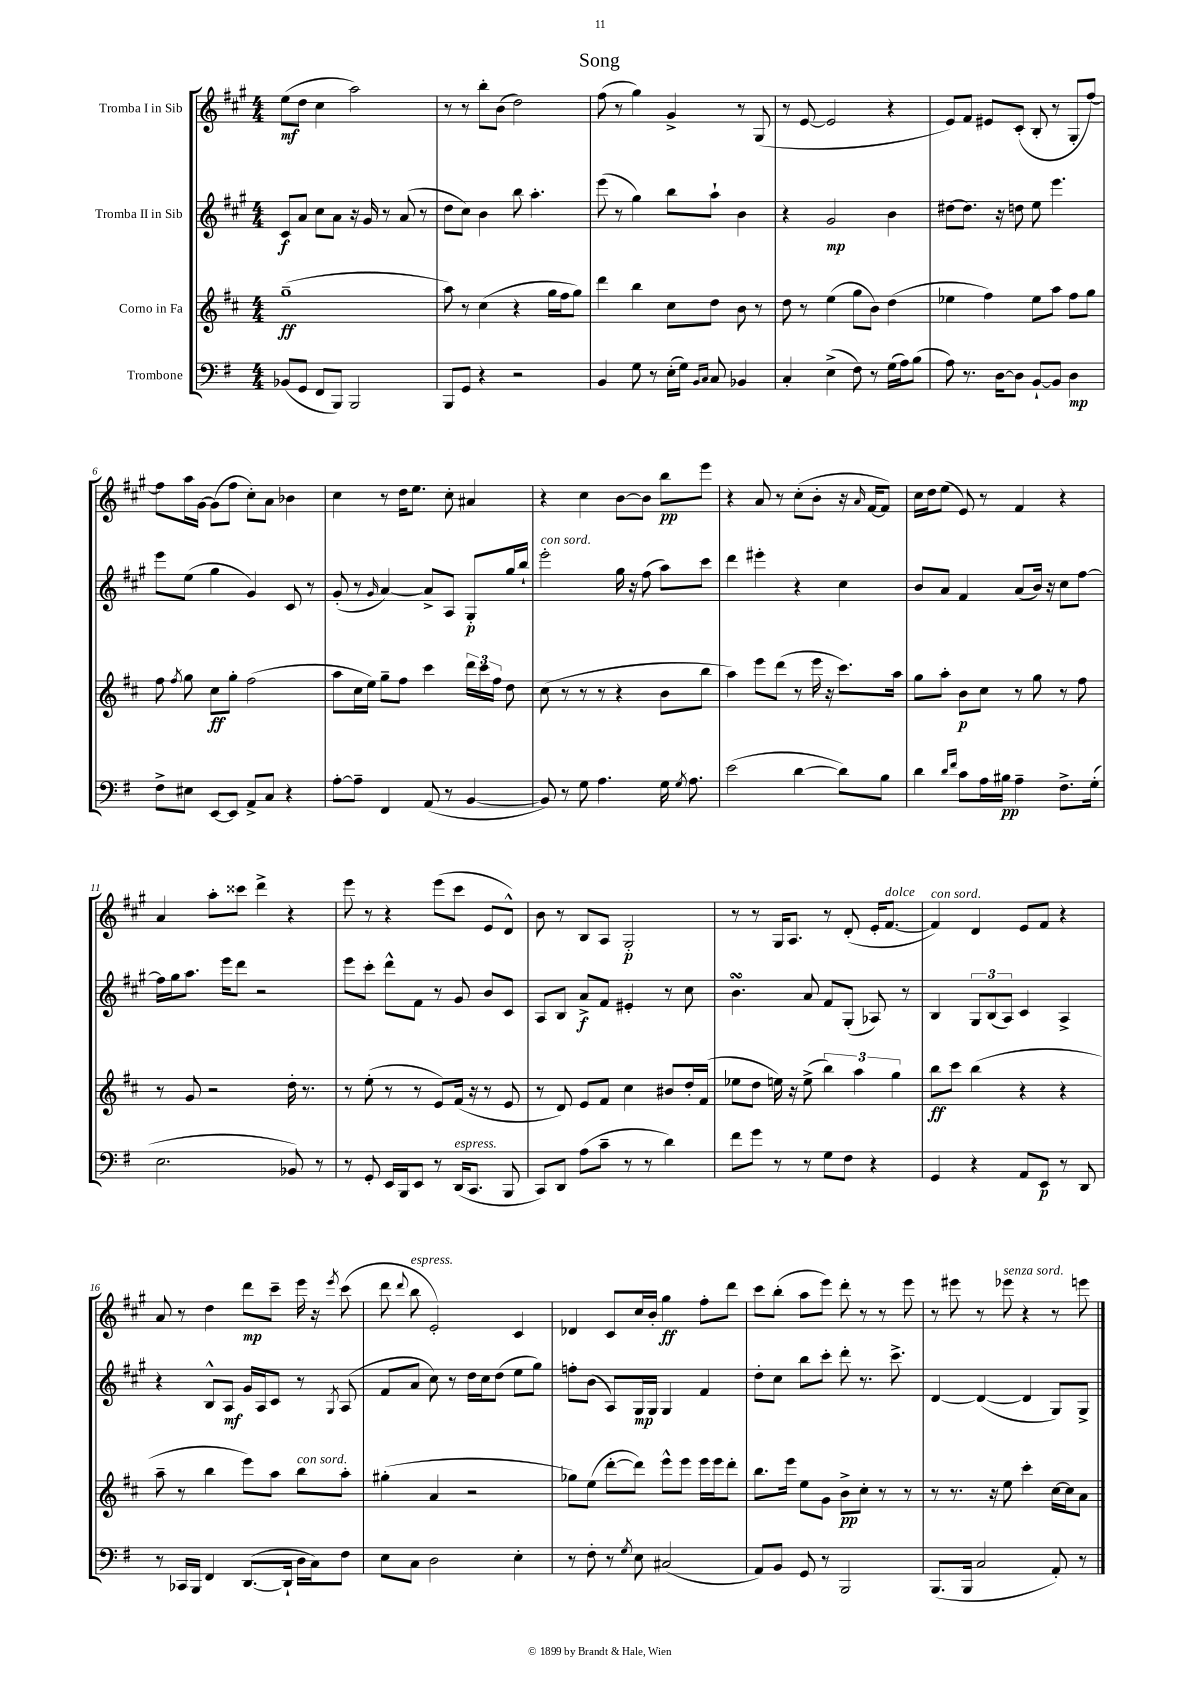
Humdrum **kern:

**kern	**kern	**kern	**kern
*staff4	*staff3	*staff2	*staff1
*clefF4	*clefG2	*clefG2	*clefG2
*k[f#]	*k[f#c#]	*k[f#c#g#]	*k[f#c#g#]
*M4/4	*M4/4	*M4/4	*M4/4
(8BB-	(1gg~	8c#	(8ee
8GG	.	8a	8dd
8FF#	.	8cc#	4cc#
8BBB)	.	8a	.
2BBB	.	16r	2aa)
.	.	16g#	.
.	.	8r	.
.	.	(8a	.
.	.	8r	.
=	=	=	=
8BBB	8aa)	8dd	8r
8GG	8r	8cc#)	8r
4r	(4cc#	4b	8bb'
.	.	.	(8b
2r	4r	8bb	2dd)
.	.	4.aa'	.
.	16gg	.	.
.	16ff#	.	.
.	8gg)	.	.
=	=	=	=
4BB	4ddd	(8eee	(8ff#
.	.	8r	8r
8G	4bb	4gg#)	4gg#)
8r	.	.	.
(16E'	8cc#	8bb	4g#^
16G)	.	.	.
16qqBB	.	.	.
16qqC	.	.	.
8C	8dd	8aa`	.
4BB-	8b	4b	8r
.	8r	.	(8G#
=	=	=	=
4C'	8dd	4r	8r
.	8r	.	[8e
(4E^	(4ee	2g#	2e]
8F#)	8gg	.	.
8r	8b)	.	.
(16G	(4dd	4b	4r
16A)	.	.	.
(8B	.	.	.
=	=	=	=
8A)	4ee-	[8dd#	8e)
8.r	.	8.dd#]	8f#
.	4ff#)	.	8e#
[16D	.	16r	.
8D]	.	8dd	(8c#'
[8BB`	8ee-	8ee	8B'
8BB]	8aa	4.eee	8r
4D	8ff#	.	8G#'
.	8gg	.	[8ff#)
=	=	=	=
8F#^	8ff#	8eee	8ff#]
.	8qff#	.	.
8E#	8gg	(8ee	16aa
.	.	.	[16g#
[8EE	8cc#	4gg#	(8g#]
8EE]	8gg'	.	8ff#
8AA^	(2ff#	4g#)	8cc#')
8C	.	.	8a
4r	.	8c#	4b-
.	.	8r	.
=	=	=	=
[8A'	8aa	(8g#'	4cc#
8A~]	16cc#	8r	.
.	16ee)	.	.
.	.	16qqg#	.
4FF#	8gg~	[4a)	8r
.	8ff#	.	16dd
.	.	.	8.ee
(8AA	4ccc#	8a^]	.
8r	.	8A	8cc#'
[4BB	24ddd	8G#'	4a#
.	24ccc#	.	.
.	24ff#	.	.
.	8dd	16gg#	.
.	.	16bb`	.
=	=	=	=
8BB])	(8cc#	2eee'	4r
8r	8r	.	.
8G	8r	.	4cc#
4.A	8r	.	.
.	4r	16gg#	[8b
.	.	16r	.
.	.	(8ff#	8b]
16G	8b	8aa)	8bb
8qG	.	.	.
8.A	.	.	.
.	8bb	8ccc#	8eee
=	=	=	=
(2e	4aa)	4ddd	4r
.	8eee	4eee#'	8a
.	(8ddd	.	8r
[4d	8r	4r	(8cc#'
.	16eee	.	8b'
.	16r	.	.
8d])	8.ccc#)	4cc#	16r
.	.	.	16qqa
.	.	.	[16f#
8B	.	.	8f#])
.	16aa	.	.
=	=	=	=
4d	8gg	8b	16cc#
.	.	.	16dd
.	8aa'	8a	(8ee
16qqd	.	.	.
16qqf#	.	.	.
8c	8b	4f#	8e)
16A	8cc#	.	8r
16B#	.	.	.
4A~	8r	(8a	4f#
.	8gg	16b)	.
.	.	16r	.
8.F#^	8r	8cc#	4r
.	8ff#	[8ff#	.
(16G'	.	.	.
=	=	=	=
2.E	8r	16ff#]	4a
.	.	16gg#	.
.	8g	8.aa	.
.	2r	.	8aa'
.	.	16eee	.
.	.	8ddd	8ccc##
.	.	2r	4ddd^
8BB-)	16dd'	.	4r
.	8.r	.	.
8r	.	.	.
=	=	=	=
8r	8r	8eee	8eee
8GG'	(8ee'	8ccc#'	8r
16EE	8r	8ddd^^	4r
16BBB	.	.	.
8EE	8r	8f#	.
8r	8e)	8r	(8eee
(16DD	(16f#	8g#	8ccc#
8.CC	16r	.	.
.	8r	8b	8e
8BBB	8e	8c#	8d^^)
=	=	=	=
8CC)	8r	8A	8b
8DD	8d)	8B	8r
(8A	8e	8a^	8B
8c~	8f#	8f#	8A
8r	4cc#	4e#'	2G#'
8r	.	.	.
4d)	8b#	8r	.
.	16dd'	8cc#	.
.	(16f#	.	.
=	=	=	=
8f#	8ee-	4.b	8r
8g	8dd	.	8r
8r	16ee)	.	16G#
.	16r	.	8.A
8r	(8ee^	8a	.
8G	6bb)	8f#	8r
8F#	.	(8G#'	(8d'
.	6aa	.	.
4r	.	8A-)	16e'
.	.	.	[8.f#
.	6gg	.	.
.	.	8r	.
=	=	=	=
4GG	8bb	4B	4f#])
.	8ccc#	.	.
4r	(4bb	12G#	4d
.	.	(12B	.
.	.	12A)	.
8AA	4r	4c#	8e
8EE	.	.	8f#
8r	4r	4A^	4r
8DD	.	.	.
=	=	=	=
8r	8aa~	4r	8a
16CC-	8r	.	8r
16BBB	.	.	.
4FF#	4bb	8B^^	4dd
.	.	8A	.
([8.DD	8eee)	16g#	8ddd
.	.	16A	.
.	8aa	8c#	8ccc#~
16DD`]	.	.	.
16D	8bb	8r	16eee
16C)	.	.	16r
.	.	8qG#	8qeee
8F#	8aa'	(8A	(8ccc#
=	=	=	=
8E	(4gg#'	8f#	8ddd
.	.	.	8qqddd
8C	.	8a	8bb
2D	4a	8cc#)	2e')
.	.	8r	.
.	2r	16dd	.
.	.	16cc#	.
.	.	(8dd	.
4E'	.	8ee	4c#
.	.	8gg#)	.
=	=	=	=
8r	8gg-)	8ff'	4d-
8F#'	(8ee	(8b	.
8r	[8ddd'	8A)	8c#
8qG	.	.	.
8E	8ddd])	16G#	16cc#
.	.	16G#	16b'
(2C#	8eee^^	4G#	4gg#
.	8eee	.	.
.	16eee	4f#	8ff#'
.	16eee	.	.
.	8ddd'	.	8ddd
=	=	=	=
8AA)	8.bb	8dd'	8ccc#
8BB	.	8cc#	(8bb'
.	16eee	.	.
8GG	8ee	8bb	8aa
8r	8g	8ccc#'	8eee)
2BBB	8b^	8ddd'	8ddd'
.	8cc#'	8.r	8r
.	8r	.	8r
.	.	8.ccc#^	.
.	8r	.	8eee
=	=	=	=
(8.BBB	8r	[4d	8r
.	8.r	.	8eee#
16BBB	.	.	.
2C	.	(4d_	8r
.	16r	.	.
.	8ee	.	8eee-
.	4ccc#'	4d]	4r
8AA')	[16cc#	8G#)	8r
.	16cc#]	.	.
8r	8a	8G#^	8eee
==	==	==	==
*-	*-	*-	*-
